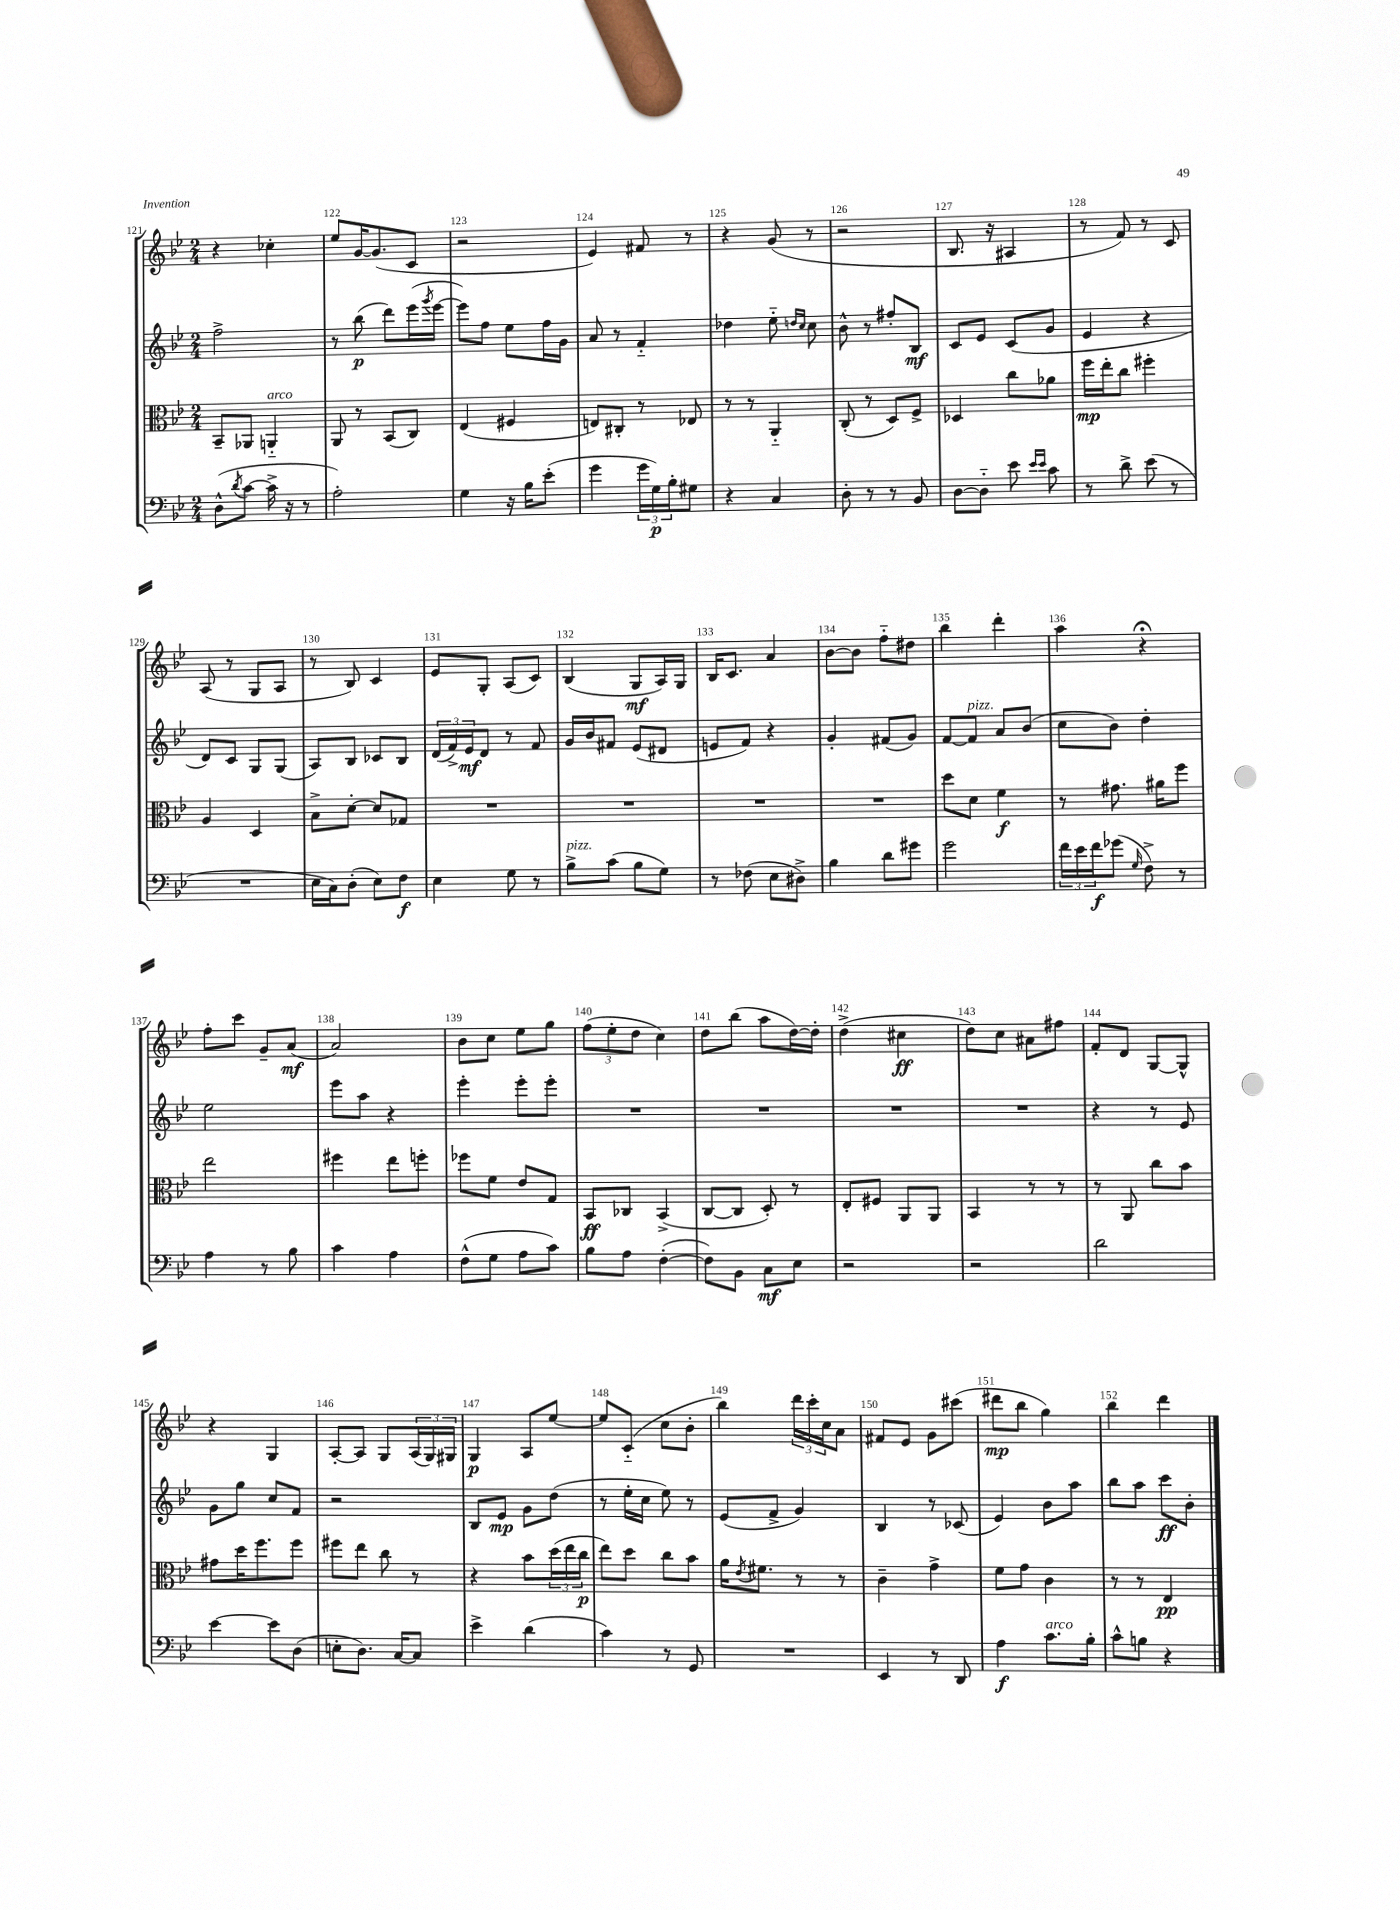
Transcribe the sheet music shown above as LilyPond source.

<<
\new StaffGroup <<
\new Staff = "s0" {
    \clef treble \key bes \major \numericTimeSignature \time 2/4
    r4 ces''4-. |
    ees''8 g'16~ g'8.( c'8 |
    r2 |
    ees'4) fis'8 r8 |
    r4 g'8( r8 |
    r2 |
    bes8. r16 ais4 |
    r8 f'8) r8 c'8 |
    a8( r8 g8 a8 |
    r8 bes8) c'4 |
    ees'8 g8-. a8( c'8) |
    bes4( g8\mf a16) g16 |
    bes16 c'8. a'4 |
    bes'8~ bes'8 f''8-_ dis''8 |
    bes''4 d'''4-. |
    a''4 r4\fermata |
    f''8-. c'''8 g'8-- a'8\mf( |
    a'2) |
    bes'8 c''8 ees''8 g''8 |
    \tuplet 3/2 { f''8( ees''8-. d''8 } c''4) |
    d''8 bes''8( a''8 d''16~) d''16-. |
    d''4->( cis''4\ff |
    d''8) c''8 ais'8 fis''8 |
    f'8-. d'8 g8~ g8-^ |
    r4 g4 |
    a8~-. a8 g8 \tuplet 3/2 { a16( g16) gis16 } |
    g4\p a8 ees''8~ |
    ees''8 c'8-_( c''8 bes'8-. |
    bes''4) \tuplet 3/2 { d'''16 c'''16-. c''16 } a'8 |
    fis'8 ees'8 g'8 cis'''8( |
    dis'''8\mp bes''8 g''4) |
    bes''4 d'''4 \bar "|." |
}
\new Staff = "s1" {
    \clef treble \key bes \major \numericTimeSignature \time 2/4
    f''2-> |
    r8 bes''8\p( d'''8) ees'''16( \acciaccatura { g'''8 } ees'''16~ |
    ees'''8) f''8 ees''8 f''16 g'16 |
    a'8 r8 f'4-_ |
    des''4 ees''8-_ \grace { d''16 c''16 } c''8 |
    bes'8-^ r8 fis''8-. bes8\mf |
    c'8 ees'8 c'8( g'8 |
    ees'4 r4 |
    d'8) c'8 g8 g8( |
    a8) bes8 ces'8 bes8 |
    \tuplet 3/2 { d'16( f'16->) ees'16\mf } d'8 r8 f'8 |
    g'16 bes'16 fis'8 ees'8( dis'8 |
    e'8 f'8) r4 |
    g'4-. fis'8( g'8) |
    f'8~ f'8^\markup { \italic "pizz." } a'8 bes'8( |
    c''8 bes'8) d''4-. |
    ees''2 |
    ees'''8 a''8 r4 |
    ees'''4-. ees'''8-. ees'''8-. |
    R2 |
    R2 |
    R2 |
    R2 |
    r4 r8 ees'8 |
    g'8 g''8 c''8 f'8 |
    r2 |
    bes8 ees'8\mp g'8 d''8( |
    r8 ees''16-. c''16 ees''8) r8 |
    ees'8( f'8-> g'4) |
    bes4 r8 ces'8( |
    ees'4) bes'8 a''8 |
    bes''8 a''8 c'''8\ff bes'8-. \bar "|." |
}
\new Staff = "s2" {
    \clef alto \key bes \major \numericTimeSignature \time 2/4
    bes,8-- aes,8 a,4-_^\markup { \italic "arco" } |
    a,8 r8 bes,8( c8) |
    ees4( fis4 |
    e8) cis8-. r8 ees8 |
    r8 r8 a,4-_ |
    c8-.( r8 d8) f8-> |
    des4 c''8 aes'8 |
    f''16\mp ees''16-. c''8 fis''4-. |
    a4 d4 |
    bes8-> d'8~-. d'8 ges8 |
    R2 |
    R2 |
    R2 |
    R2 |
    d''8 d'8 f'4\f |
    r8 gis'8. ais'16 f''8 |
    ees''2 |
    fis''4 ees''8 f''8-. |
    fes''8 f'8 ees'8 g8 |
    bes,8\ff ces8 bes,4->( |
    c8~ c8 d8-.) r8 |
    ees8-. fis8 a,8 a,8 |
    bes,4 r8 r8 |
    r8 a,8 c''8 bes'8 |
    gis'8 d''16 f''8. f''8 |
    fis''8 ees''8 c''8 r8 |
    r4 bes'8 \tuplet 3/2 { d''16( ees''16 c''16\p } |
    ees''8) d''8 c''8 bes'8 |
    a'16 \acciaccatura { ees'8 } fis'8. r8 r8 |
    c'4-- g'4-> |
    f'8 g'8 c'4 |
    r8 r8 ees4\pp \bar "|." |
}
\new Staff = "s3" {
    \clef bass \key bes \major \numericTimeSignature \time 2/4
    d8-^( \acciaccatura { d'8 } c'8~ c'16-> r16 r8 |
    a2-.) |
    g4 r16 bes16 ees'8-.( |
    g'4 \tuplet 3/2 { g'16 g16\p) bes16-. } gis8 |
    r4 c4 |
    d8-. r8 r8 bes,8 |
    d8~ d8-_ ees'8 \grace { ees'16 ees'16 } c'8 |
    r8 d'8-> ees'8( r8 |
    R2 |
    ees16 c16) d8-.( ees8) f8\f |
    ees4 g8 r8 |
    bes8->^\markup { \italic "pizz." } c'8( bes8 g8) |
    r8 fes8( ees8 dis8->) |
    bes4 d'8 gis'8 |
    g'2 |
    \tuplet 3/2 { f'16 ees'16 f'16\f } ges'8( \grace { g16 } f8->) r8 |
    a4 r8 bes8 |
    c'4 a4 |
    f8-^( g8 a8 c'8) |
    bes8 a8 f4~-.( |
    f8) bes,8 c8\mf ees8 |
    r2 |
    r2 |
    d'2 |
    ees'4~ ees'8 d8( |
    e8-. d8.) c16~ c8 |
    ees'4-> d'4( |
    c'4) r8 g,8 |
    R2 |
    ees,4 r8 d,8 |
    a4\f c'8.^\markup { \italic "arco" } bes16-. |
    c'8-^ b8 r4 \bar "|." |
}
>>
>>
\layout { \context { \Score currentBarNumber = #121 \override BarNumber.break-visibility = ##(#f #t #t) barNumberVisibility = #all-bar-numbers-visible } }
